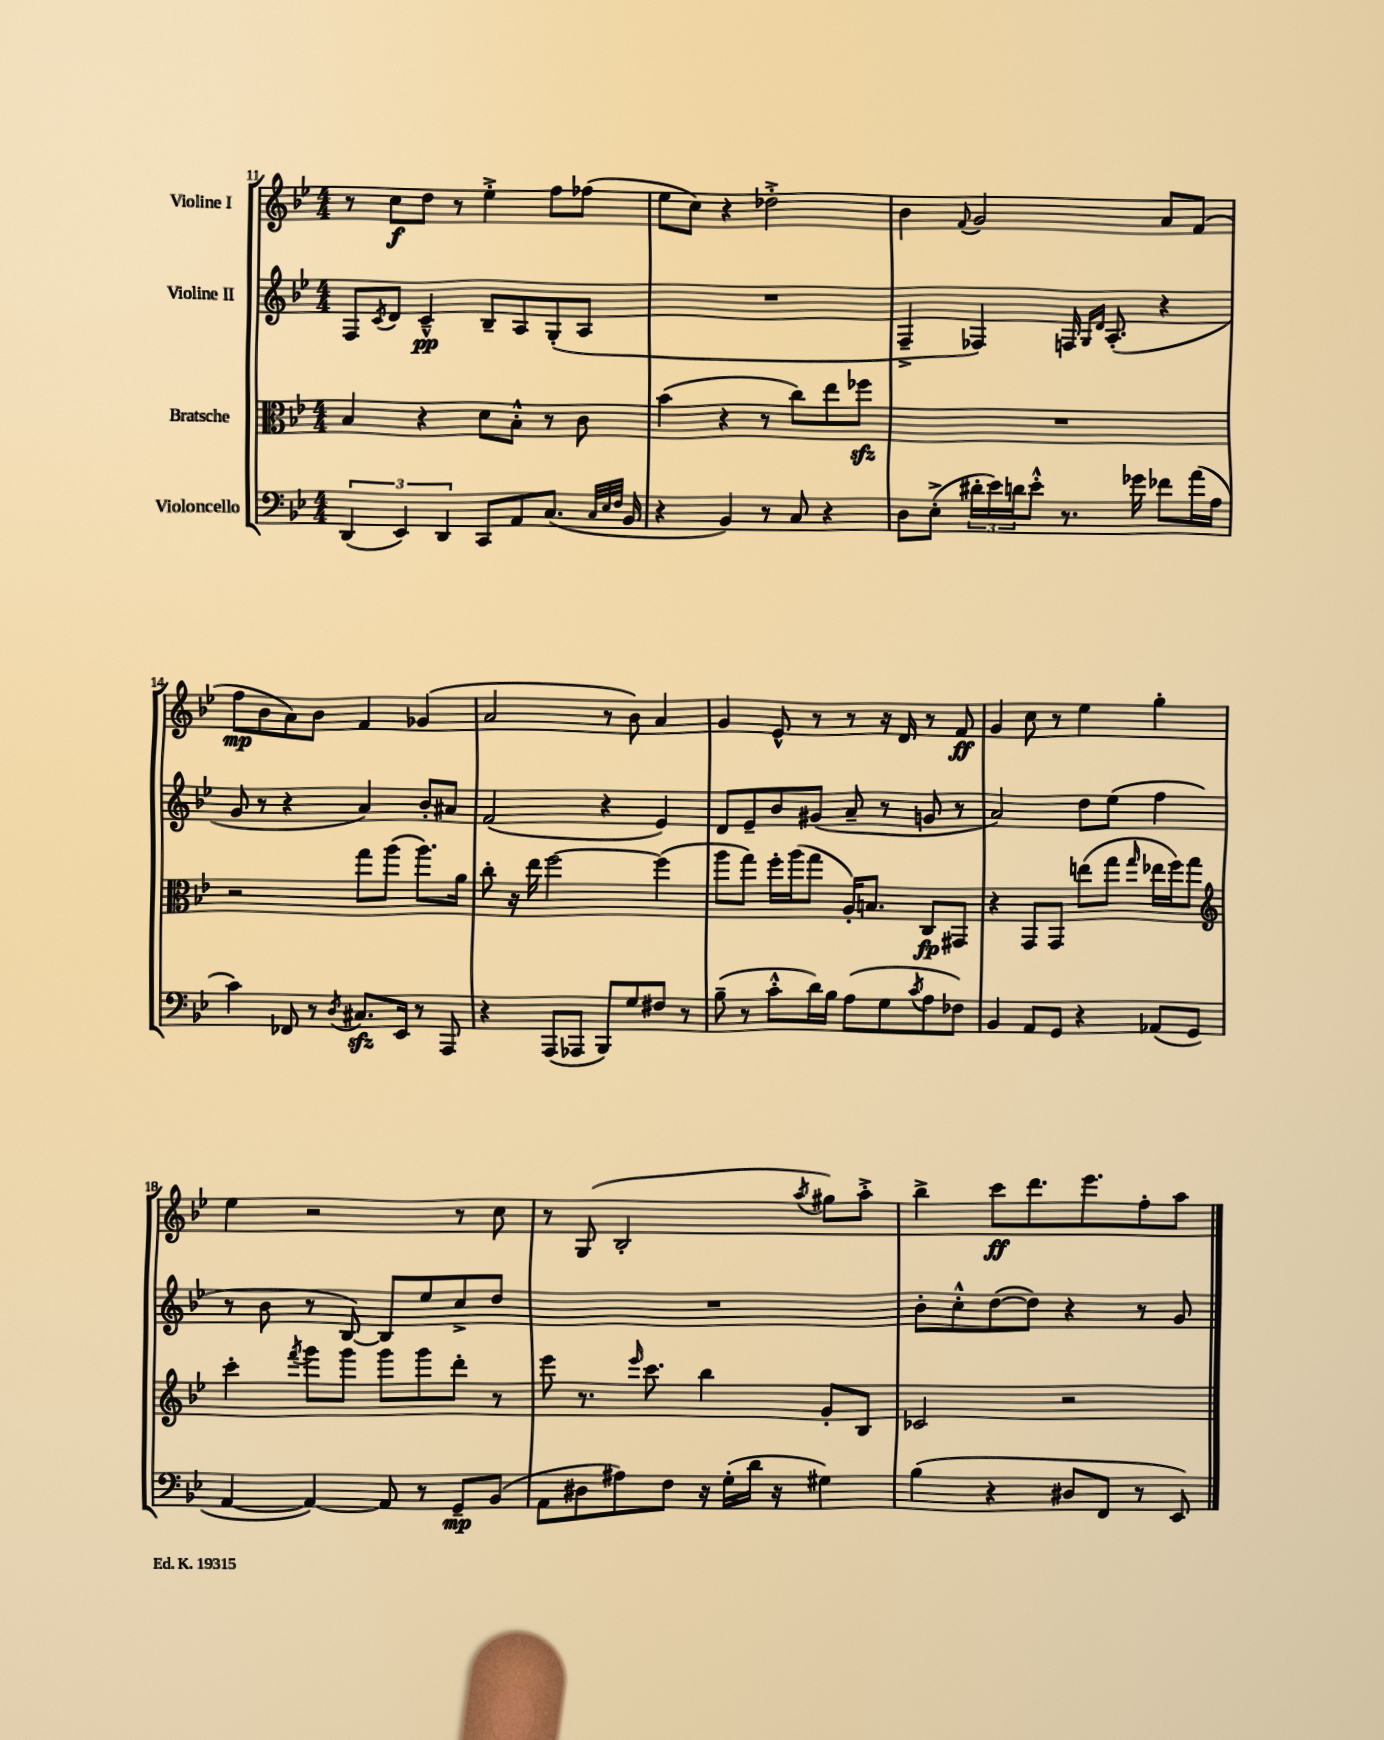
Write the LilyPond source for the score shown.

<<
\new StaffGroup <<
\new Staff = "s0" \with { instrumentName = "Violine I" } {
    \clef treble \key bes \major \numericTimeSignature \time 4/4
    r8 c''8\f d''8 r8 ees''4-.-> f''8 fes''8( |
    ees''8 c''8) r4 des''2-.-> |
    bes'4 \appoggiatura { f'8 } g'2 a'8 f'8( |
    f''8\mp bes'8 a'8) bes'8 f'4 ges'4( |
    a'2 r8 bes'8) a'4 |
    g'4 ees'8-^ r8 r8 r16 d'16 r8 f'8\ff |
    g'4 c''8 r8 ees''4 g''4-. |
    ees''4 r2 r8 c''8 |
    r8 g8( bes2-. \acciaccatura { a''8 } gis''8) a''8-.-> |
    bes''4-> c'''8\ff d'''8. ees'''8. f''8-. a''8 \bar "|." |
}
\new Staff = "s1" \with { instrumentName = "Violine II" } {
    \clef treble \key bes \major \numericTimeSignature \time 4/4
    f8 \acciaccatura { c'8 } d'8 c'4---^\pp bes8-- a8 g8-.( a8 |
    R1 |
    f4---> fes4) f16 \grace { g16 d'16 } a8.-.( r4 |
    g'8 r8 r4 a'4) bes'8-. ais'8 |
    f'2( r4 ees'4) |
    d'8 ees'8-- bes'8 gis'8( a'8-- r8 g'8 r8 |
    a'2) d''8 ees''8( f''4 |
    r8 bes'8 r8 bes8~) bes8 ees''8 c''8-> d''8 |
    R1 |
    bes'8-. c''8-.-^ d''8~( d''8) r4 r8 g'8 \bar "|." |
}
\new Staff = "s2" \with { instrumentName = "Bratsche" } {
    \clef alto \key bes \major \numericTimeSignature \time 4/4
    bes4 r4 d'8 bes8-.-^ r8 c'8 |
    bes'4( r4 r8 c''8) ees''8 fes''8\sfz |
    R1 |
    r2 g''8 a''8( a''8.) a'16 |
    c''8-. r16 ees''16 f''2~ f''4( |
    a''8 g''8) f''16-. a''16( g''8 a16-.) b8. c8\fp gis,8 |
    r4 g,8 g,8 e''8( g''8 \grace { g''16 } ees''16 f''16) g''8 |
    \clef treble c'''4-. \acciaccatura { f'''8 } g'''8 g'''8 g'''8 g'''8 d'''8-. r8 |
    ees'''8 r8. \grace { ees'''16 } c'''8. bes''4 g'8-. bes8 |
    ces'2 r2 \bar "|." |
}
\new Staff = "s3" \with { instrumentName = "Violoncello" } {
    \clef bass \key bes \major \numericTimeSignature \time 4/4
    \tuplet 3/2 { d,4( ees,4) d,4 } c,8 a,8 c8.( \grace { c32 ees32 f32 } bes,16 |
    r4 bes,4) r8 c8 r4 |
    d8 ees8-.->( \tuplet 3/2 { dis'16-. ees'16) d'16 } ees'8-.-^ r8. ges'16 fes'8 a'16( a16 |
    c'4) fes,8 r8 \acciaccatura { d8 } cis8.\sfz ees,16 r8 a,,8 |
    r4 a,,8( aes,,8 bes,,8) g8 fis8 r8 |
    bes8--( r8 c'8-.-^ d'16) bes16 a8( g8 \acciaccatura { c'8 } a8 fes8) |
    bes,4 a,8 g,8 r4 aes,8( g,8 |
    a,4~ a,4~) a,8 r8 g,8--\mp bes,8( |
    a,8 dis8 ais8) f8 r16 g16-.( d'16 r16 gis4) |
    bes4( r4 dis8 f,8 r8 ees,8) \bar "|." |
}
>>
>>
\layout { \context { \Score currentBarNumber = #11 } }
